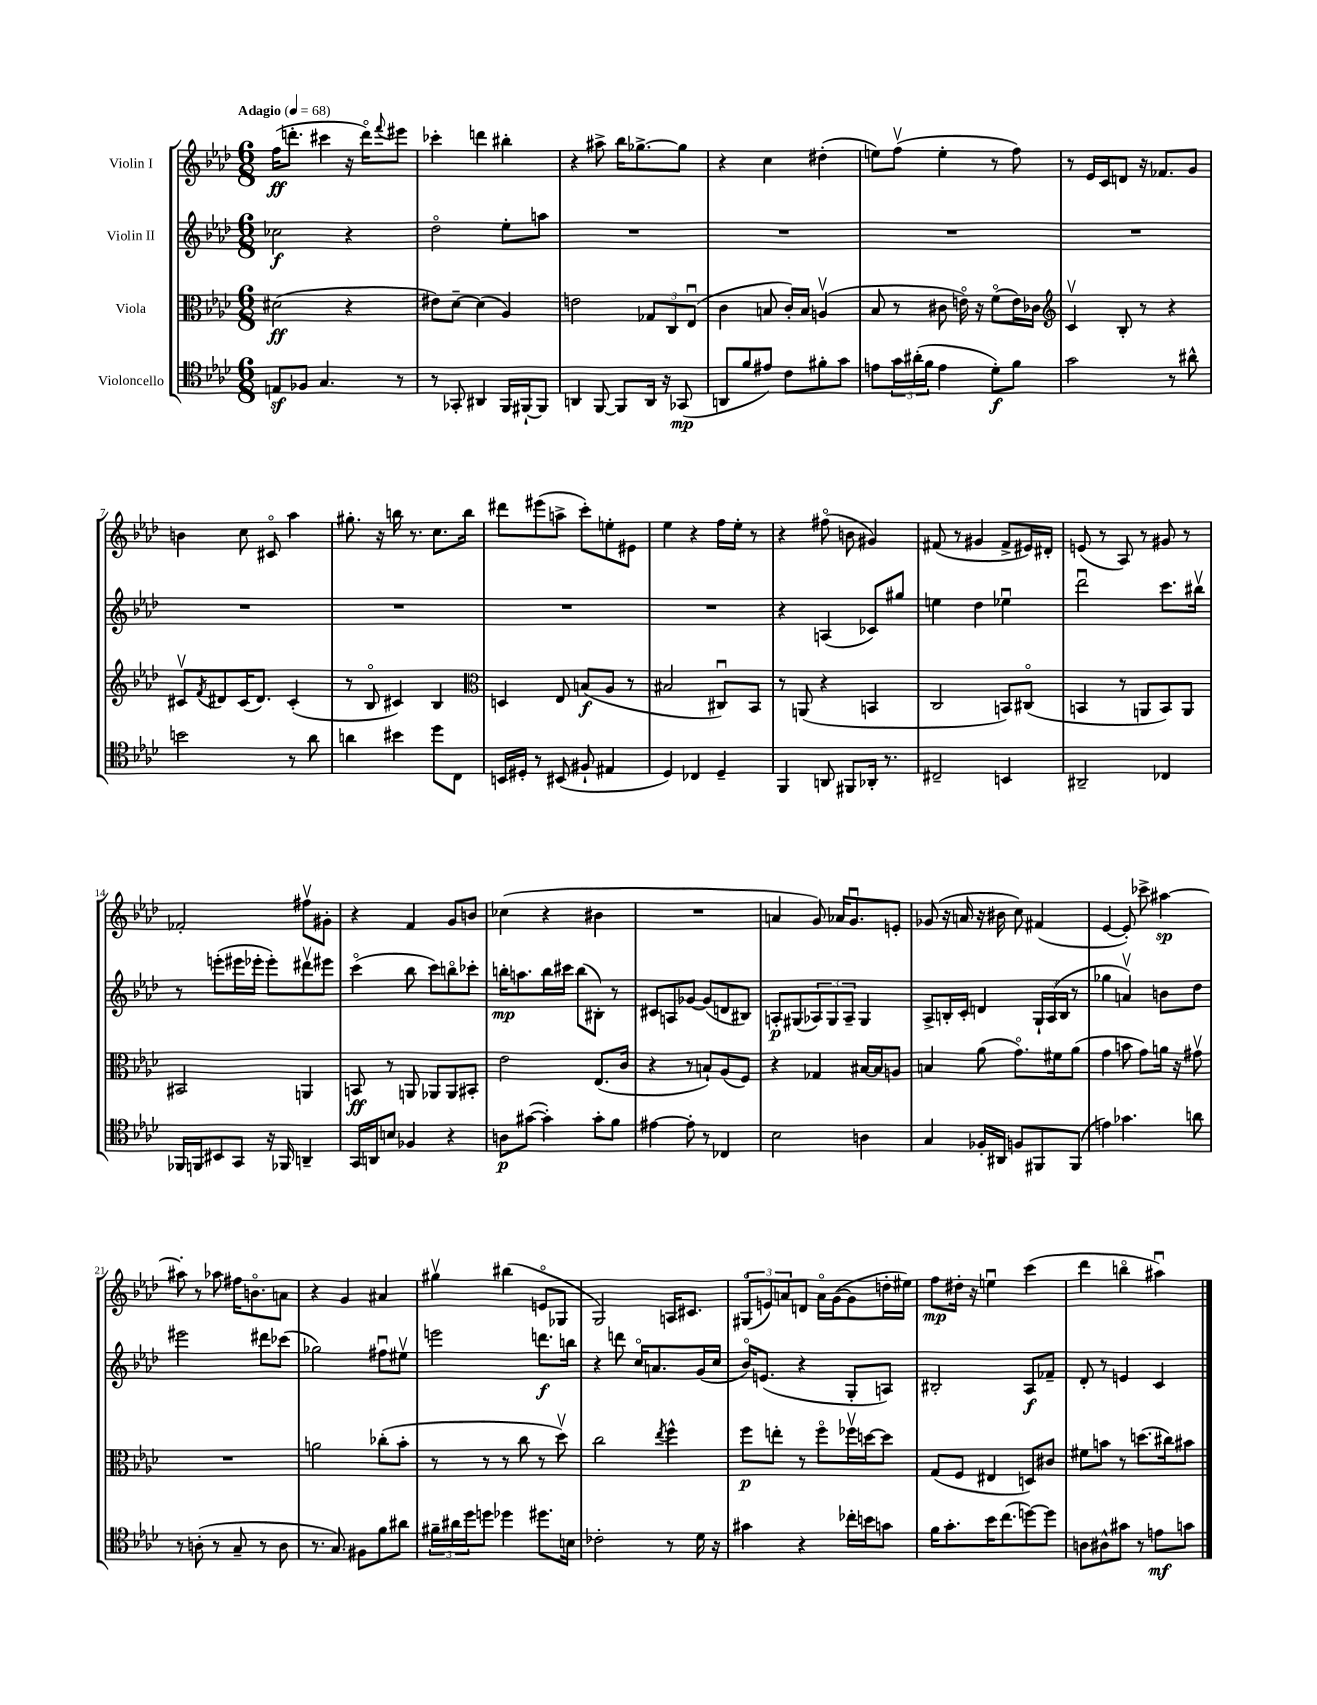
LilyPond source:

<<
\new StaffGroup <<
\new Staff = "s0" \with { instrumentName = "Violin I" } {
    \clef treble \key aes \major \numericTimeSignature \time 6/8 \tempo "Adagio" 4 = 68
    f''16\ff( d'''8.-. cis'''4 r16 d'''16\flageolet) \appoggiatura { f'''8 } eis'''8 |
    ces'''4-. d'''4 bis''4-. |
    r4 ais''8-> bes''16 ges''8.~-> ges''8 |
    r4 c''4 dis''4-.( |
    e''8) f''8\upbow( e''4-. r8 f''8) |
    r8 ees'16 c'16 d'8 r16 fes'8. g'8 |
    b'4 c''8 cis'8\flageolet aes''4 |
    gis''8.-. r16 b''16 r8. c''8. b''16 |
    dis'''8 eis'''8( a''8-> c'''8-.) e''8-. eis'8 |
    ees''4 r4 f''16 ees''16-. r8 |
    r4 fis''8\flageolet( b'8 gis'4) |
    fis'8( r8 gis'4 fis'8-> eis'16) dis'16-. |
    e'8( r8 aes8) r8 gis'8 r8 |
    fes'2-. fis''8\upbow gis'8-. |
    r4 f'4 g'8 b'8 |
    ces''4( r4 bis'4 |
    R2. |
    a'4 g'8) aes'16 g'8.\downbow e'8-. |
    ges'8( r16 a'16 r16 bis'16 c''8) fis'4( |
    ees'4~ ees'8-.) ces'''8-> ais''4~\sp |
    ais''8-. r8 aes''8 fis''16 b'8.\flageolet a'8 |
    r4 g'4 ais'4 |
    gis''4\upbow bis''4( e'8\flageolet ges8 |
    g2) a16 cis'8. |
    \tuplet 3/2 { gis8\flageolet( e'8) a'8 } d'8 a'16\flageolet g'16~( g'8 d''16-. eis''16) |
    f''8\mp dis''16-. r16 e''4\downbow c'''4( |
    des'''4 b''4\flageolet ais''4\downbow) \bar "|." |
}
\new Staff = "s1" \with { instrumentName = "Violin II" } {
    \clef treble \key aes \major \numericTimeSignature \time 6/8
    ces''2\f r4 |
    des''2\flageolet ees''8-. a''8 |
    R2. |
    R2. |
    R2. |
    R2. |
    R2. |
    R2. |
    R2. |
    R2. |
    r4 a4( ces'8) gis''8 |
    e''4 des''4 ees''4\downbow |
    des'''2\downbow c'''8. bis''16\upbow |
    r8 e'''8-.( eis'''16 ees'''16-. ees'''8-.) dis'''8\upbow eis'''8 |
    c'''4\flageolet( bes''8 c'''8) b''8\flageolet ces'''8-. |
    b''16-.\mp a''8. b''16 cis'''16 b''8( bis8-.) r8 |
    cis'8 a8 ges'8~ ges'8( d'8 bis8) |
    a8-.\p gis8( \tuplet 3/2 { aes8) gis8 aes8-- } gis4 |
    aes8-> b16-. c'16-. d'4 \tuplet 3/2 { g16-! aes16( b16 } r8 |
    ges''4 a'4\upbow) b'8 des''8 |
    eis'''2 dis'''8 ces'''8( |
    ges''2) fis''8\downbow eis''8\upbow |
    e'''2 d'''8.\f b''16 |
    r4 d'''8 c''16\flageolet a'8. g'16( c''16 |
    bes'16\flageolet) e'8.( r4 g8-. a8) |
    bis2-. aes8\f fes'8-- |
    des'8-. r8 e'4 c'4 \bar "|." |
}
\new Staff = "s2" \with { instrumentName = "Viola" } {
    \clef alto \key aes \major \numericTimeSignature \time 6/8
    dis'2\ff( r4 |
    eis'8) des'8~-- des'4( aes4) |
    e'2 \tuplet 3/2 { ges8 c8 ees8\downbow( } |
    c'4 b8 c'16-.) b16 a4\upbow( |
    bes8 r8 cis'8 e'16\flageolet) r16 f'8\flageolet( e'16) ces'16 |
    \clef treble c'4\upbow bes8-. r8 r4 |
    cis'8\upbow \acciaccatura { f'8 } dis'8 cis'16( dis'8.) cis'4-.( |
    r8 bes8\flageolet cis'4) bes4 |
    \clef alto d4 ees8 b8\f( aes8 r8 |
    bis2 cis8\downbow) bes,8 |
    r8 a,8( r4 b,4 |
    c2 b,8) cis8\flageolet( |
    b,4 r8 a,8 b,8) a,8 |
    bis,2 a,4 |
    b,8\ff r8 a,8 aes,8 aes,8 bis,8-. |
    ees'2 ees8.( c'16 |
    r4 r8 b8-!) aes8( f8) |
    r4 ges4 bis16~ bis16 a8 |
    b4 aes'8( g'8.\flageolet) fis'16 aes'8( |
    g'4 b'8 g'8) a'16 r16 gis'8\upbow |
    R2. |
    a'2 ces''8-.( bes'8-. |
    r8 r8 r8 c''8 r8 des''8\upbow) |
    c''2 \acciaccatura { ees''8 } f''4-^ |
    f''8\p e''8-. r8 f''8\flageolet fes''16\upbow d''16~ d''8 |
    g8( f8 eis4 d8) cis'8 |
    fis'8 b'8 r8 d''8.( cis''16) bis'8 \bar "|." |
}
\new Staff = "s3" \with { instrumentName = "Violoncello" } {
    \clef tenor \key aes \major \numericTimeSignature \time 6/8
    e8\sf fes8 g4. r8 |
    r8 ges,8-. ais,4 f,16 fis,16~-! fis,8 |
    a,4 f,8~ f,8 a,16 r16 ges,8\mp( |
    a,8 f'8 eis'8) c'8 fis'8-. g'8 |
    e'8 \tuplet 3/2 { g'16 ais'16-.( f'16 } e'4 des'8-.\f) f'8 |
    g'2 r8 ais'8-^ |
    b'2 r8 aes'8 |
    a'4 bis'4 des''8 c8 |
    b,16 dis16-. r8 bis,8( fis8-! eis4 |
    des4) ces4 des4-- |
    f,4 a,8 fis,8 aes,16-. r8. |
    cis2-- b,4 |
    ais,2-- ces4 |
    fes,16 f,16 bis,8 g,8 r16 fes,16 a,4-- |
    g,16 a,16 b8 fes4 r4 |
    a8\p gis'8~( gis'4-.) gis'8-. f'8 |
    eis'4~ eis'8-. r8 ces4 |
    bes2 a4 |
    g4 fes16-. ais,16 f8 fis,8 fis,8( |
    e'4) ges'4. a'8 |
    r8 a8-.( r8 g8-- r8 a8 |
    r8. g8.) fis8 f'8 ais'8 |
    \tuplet 3/2 { fis'16-- ais'16 des''16 } d''8 des''4 dis''8. b16 |
    ces'2-. r8 des'16 r16 |
    gis'4 r4 ces''16-. b'16 g'8 |
    f'16 g'8.-. bes'16 c''8.( d''8~) d''8 |
    a8 ais8-^ gis'8 r8 e'8\mf g'8 \bar "|." |
}
>>
>>
